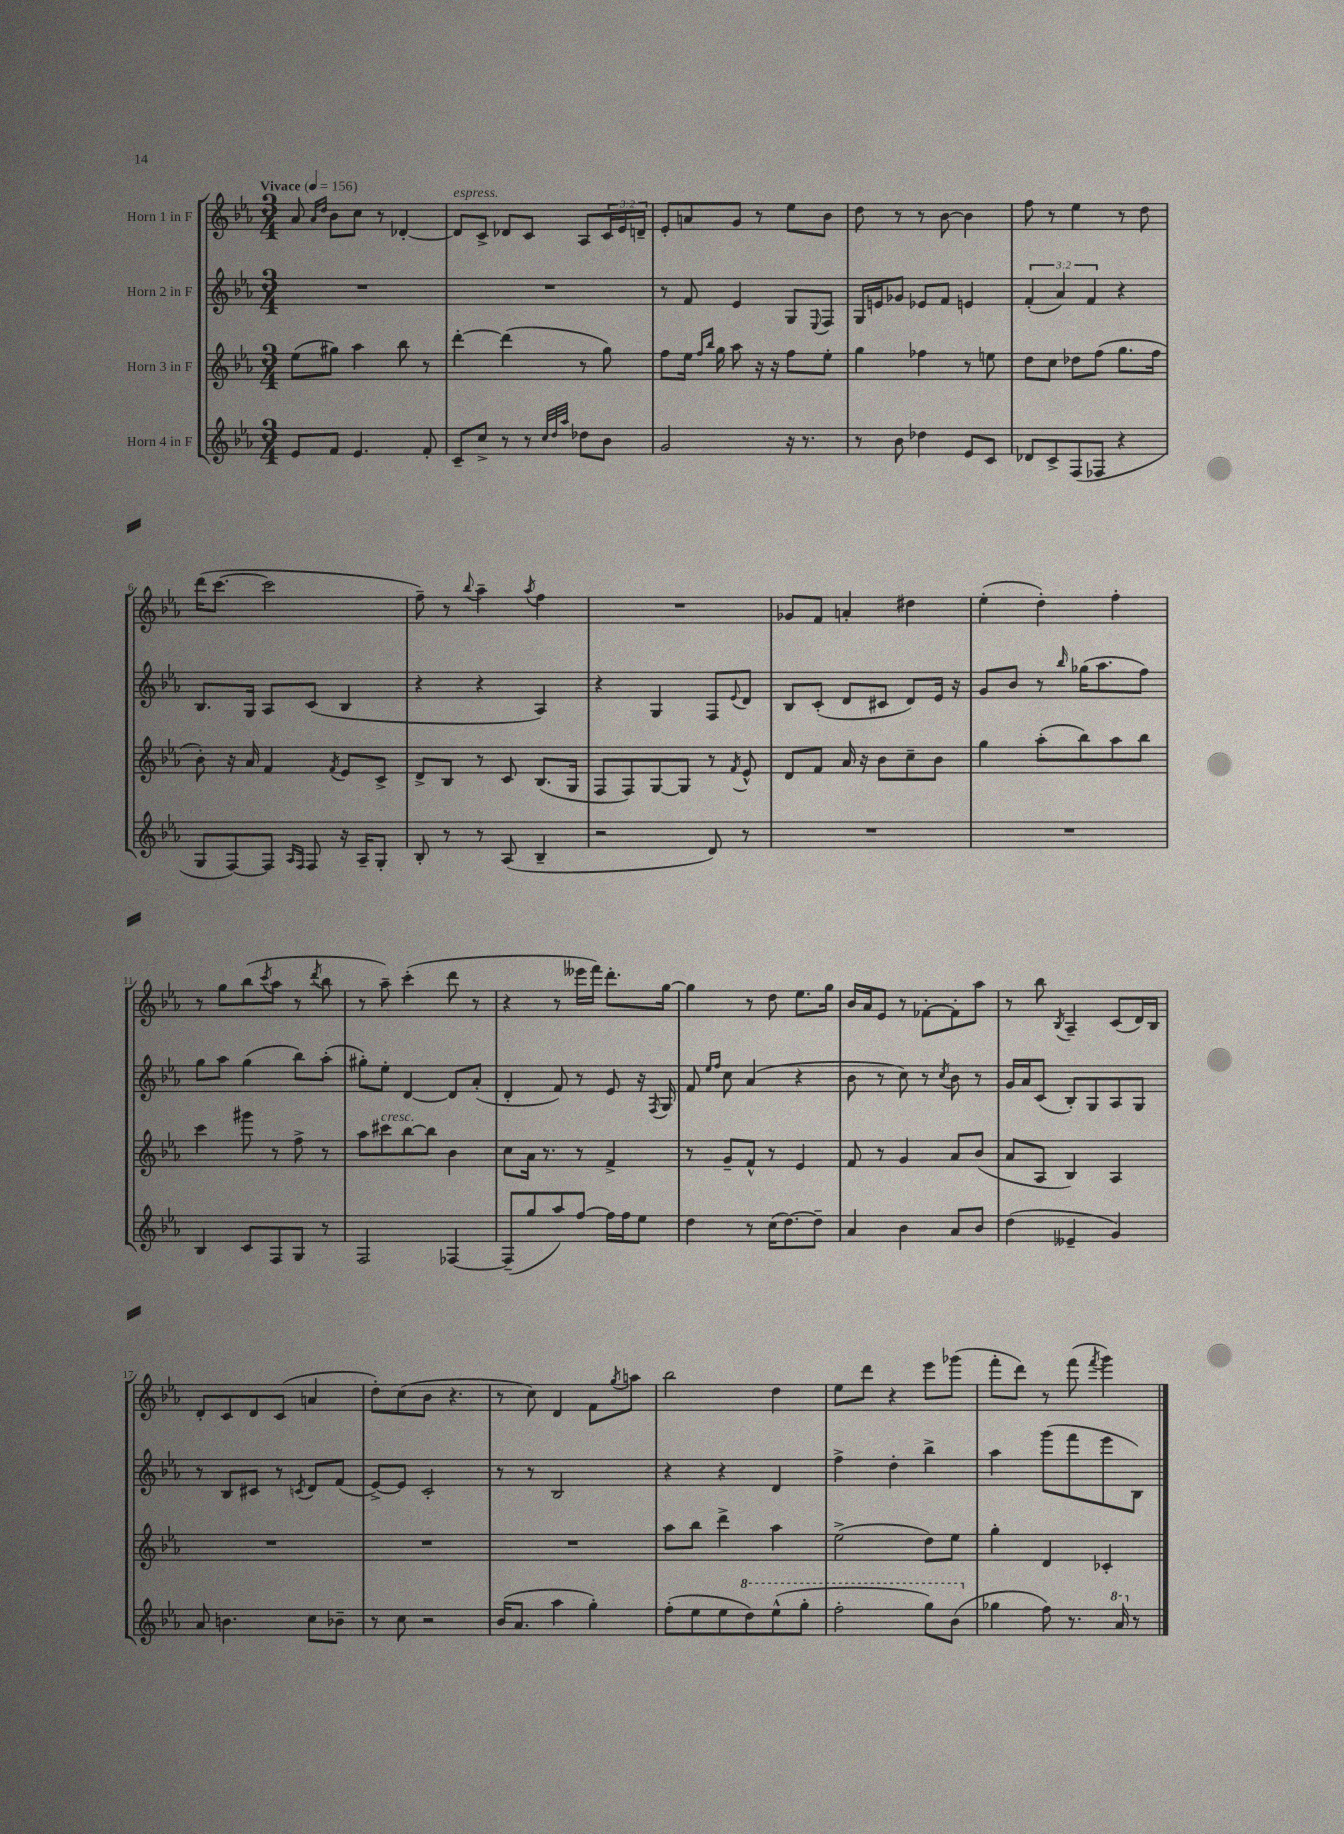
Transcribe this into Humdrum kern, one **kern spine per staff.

**kern	**kern	**kern	**kern
*staff4	*staff3	*staff2	*staff1
*clefG2	*clefG2	*clefG2	*clefG2
*k[b-e-a-]	*k[b-e-a-]	*k[b-e-a-]	*k[b-e-a-]
*M3/4	*M3/4	*M3/4	*M3/4
*MM156	*MM156	*MM156	*MM156
8e-/L	(8ee-\L	2.r	8a-/
.	.	.	16qqa-/LL
.	.	.	16qqdd/JJ
8f/J	8gg#\J)	.	8b-\L
4.e-/	4aa-\	.	8cc\J
.	.	.	8r
.	8bb-\	.	[4d-'/
8f'/	8r	.	.
=	=	=	=
8c~/L	[4ddd'\	2.r	8d-/]L
8cc^/J	.	.	8c^/J
8r	(4ddd\]	.	8d-/L
8r	.	.	8c/J
32qqcc/LLL	.	.	.
32qqdd/	.	.	.
32qqaa-/JJJ	.	.	.
8dd-\L	8r	.	8A-/L
8b-\J	8gg\)	.	24c/L
.	.	.	24e-/
.	.	.	24d~/JJ
=	=	=	=
2g/	8ff\L	8r	8e-'/L
.	16ee-\Jk	8f/	8a/
.	16qqff/LL	.	.
.	16qqbb-/JJ	.	.
.	16gg\	.	.
.	8aa-\	4e-/	8g/J
.	16r	.	8r
.	16r	.	.
16r	8ff\L	8G/L	8ee-\L
8.r	.	.	.
.	.	8qqE-/	.
.	8ee-'\J	8F/J	8b-\J
=	=	=	=
8r	4gg\	16G/LL	8dd\
.	.	16e/J	.
8b-\	.	8g-/J	8r
4dd-\	4ff-\	8e-/L	8r
.	.	8f/J	[8b-\
8e-/L	8r	4e/	4b-\]
8c/J	8ee\	.	.
=	=	=	=
8d-/L	8dd\L	(6f'/	8ff\
8c^/	8cc\J	.	8r
.	.	6a-/)	.
(8F/	8dd-\L	.	4ee-\
.	.	6f/	.
8F-/J	(8ff\J	.	.
4r	8.gg\L	4r	8r
.	.	.	8dd\
.	16ff\Jk	.	.
=	=	=	=
8G/L	8b-'\)	8.B-/L	(16ddd\LK
.	.	.	[8.ccc\J
[8F/)	16r	.	.
.	16a-/	16G/Jk	.
8F/]J	4f/	8A-/L	2ccc\]
16qqA-/LL	.	.	.
16qqF/JJ	.	.	.
8F/	.	(8c/J	.
.	8qf/	.	.
16r	8e-/L	4B-/	.
16A-~/LK	.	.	.
8G'/J	8c^/J	.	.
=	=	=	=
8B-'/	8d^/L	4r	8ff~\)
8r	8B-/J	.	8r
.	.	.	8qqbb-/
8r	8r	4r	4aa-~\
(8A-/	8c/	.	.
.	.	.	8qaa-/
4B-~/	(8.B-/L	4A-/)	4ff\
.	16G/Jk	.	.
=	=	=	=
2r	8F/L	4r	2.r
.	8F/)	.	.
.	[8G/	4G/	.
.	8G/]J	.	.
8d/)	8r	8F/L	.
.	8qf/	8qqe-/	.
8r	8e-^^/	8d/J	.
=	=	=	=
2.r	8d/L	8B-/L	8g-/L
.	8f/J	(8c'/J	8f/J
.	16a-/	8d/L	4a'/
.	16r	.	.
.	8b-\L	8c#/J	.
.	8cc~\	8d/L)	4dd#\
.	8b-\J	16e-/Jk	.
.	.	16r	.
=	=	=	=
2.r	4gg\	8g/L	(4ee-'\
.	.	8b-/J	.
.	(8aa-'\L	8r	4dd'\)
.	.	16qqbb-/	.
.	8bb-\)	(16gg-\LK	.
.	.	8.aa-\	.
.	8aa-\	.	4ff'\
.	8bb-\J	8ff\J)	.
=	=	=	=
4B-/	4ccc\	8gg\L	8r
.	.	8aa-\J	8gg\L
8c/L	8ggg#\	(4gg\	(8bb-\
.	.	.	8qccc/
8F/	8r	.	8aa-\J
8G/J	8ff^\	8bb-\L)	8r
.	.	.	8qddd/
8r	8r	(8aa-'\J	8bb-\
=	=	=	=
2F/	8aa-\L	8gg#'\L)	8r
.	8ccc#\	8ee-'\J	8aa-~\)
.	[8bb-\	[4d/	(4ccc'\
.	8bb-\]J	.	.
[4F-/	4b-\	8d/]L	8ddd\
.	.	(8a-'/J	8r
=	=	=	=
(8F-~/]L	8cc\L	4d'/	4r
8gg/	16a-\Jk	.	.
.	8.r	.	.
8aa-/)	.	8f/)	8r
[8ff/J	8r	8r	16eee--\LL
.	.	.	16fff\JJ)
16ff\]LL	4f^/	8e-/	8.ddd'\L
16ff\J	.	.	.
8ee-\J	.	16r	.
.	.	8qF/	.
.	.	16G/	[16gg\Jk
=	=	=	=
4dd\	8r	8f/	4gg\]
.	.	16qqee-/LL	.
.	.	16qqff/JJ	.
.	8g~/L	8cc\	.
8r	8f^^/J	(4a-/	8r
(16cc\LK	8r	.	8dd\
[8.dd\)	.	.	.
.	4e-/	4r	8.ee-\L
8dd~\]J	.	.	.
.	.	.	16gg\Jk
=	=	=	=
4a-/	8f/	8b-\	16b-/LL
.	.	.	16a-/J
.	8r	8r	8e-/J
4b-\	4g/	8cc\)	8r
.	.	8r	[8f-'\L
.	.	8qcc/	.
8a-/L	8a-/L	8b-\	8f-'\]
8b-/J	(8b-/J	8r	8aa-\J
=	=	=	=
(4dd\	8a-/L	16g/LL	8r
.	.	16a-/J	.
.	8A-/J	(8c/J	8bb-\
.	.	.	8qB-/
4e--~/	4B-/)	8B-'/L)	4A-~/
.	.	8G/	.
4g/)	4A-/	8A-/	(8c/L
.	.	8G/J	16d/L)
.	.	.	16B-/JJ
=	=	=	=
8a-/	2.r	8r	8d'/L
4.b\	.	8B-/L	8c/
.	.	8c#/J	8d/
.	.	8r	(8c/J
.	.	8qc/	.
8cc\L	.	8d/L	4a/
8b-~\J	.	(8f/J	.
=	=	=	=
8r	2.r	[8e-^/L)	8dd'\L)
8cc\	.	8e-/]J	(8cc\
2r	.	2c'/	8b-\J
.	.	.	4.r
=	=	=	=
(16b-/LK	2.r	8r	8r
8.a-/J	.	.	.
.	.	8r	8cc\)
4aa-\	.	2B-/	4d/
4gg'\)	.	.	8f\L
.	.	.	8qgg/
.	.	.	8aa\J
=	=	=	=
(8ff'\L	8aa-\L	4r	2bb-\
8ee-\	8bb-\J	.	.
8ee-\	4ddd^\	4r	.
8ddd\)	.	.	.
(8eee-^^\	4aa-\	4d/	4dd\
8ggg'\J	.	.	.
=	=	=	=
2fff'\	(2ee-^\	4ff^\	8ee-\L
.	.	.	8ddd\J
.	.	4dd'\	4r
8ggg\L)	8dd\L)	4bb-^\	8eee-\L
(8bb-\J	8ee-\J	.	(8ggg-\J
=	=	=	=
4gg-\	4gg'\	4aa-\	8fff'\L
.	.	.	8ddd\J)
8ff\)	4d/	(8ggg\L	8r
8.r	.	8fff\	(8fff\
.	.	.	8qfff/
.	4c-'/	8eee-\	4ggg\)
16aa-/	.	.	.
8r	.	8B-\J)	.
==	==	==	==
*-	*-	*-	*-
